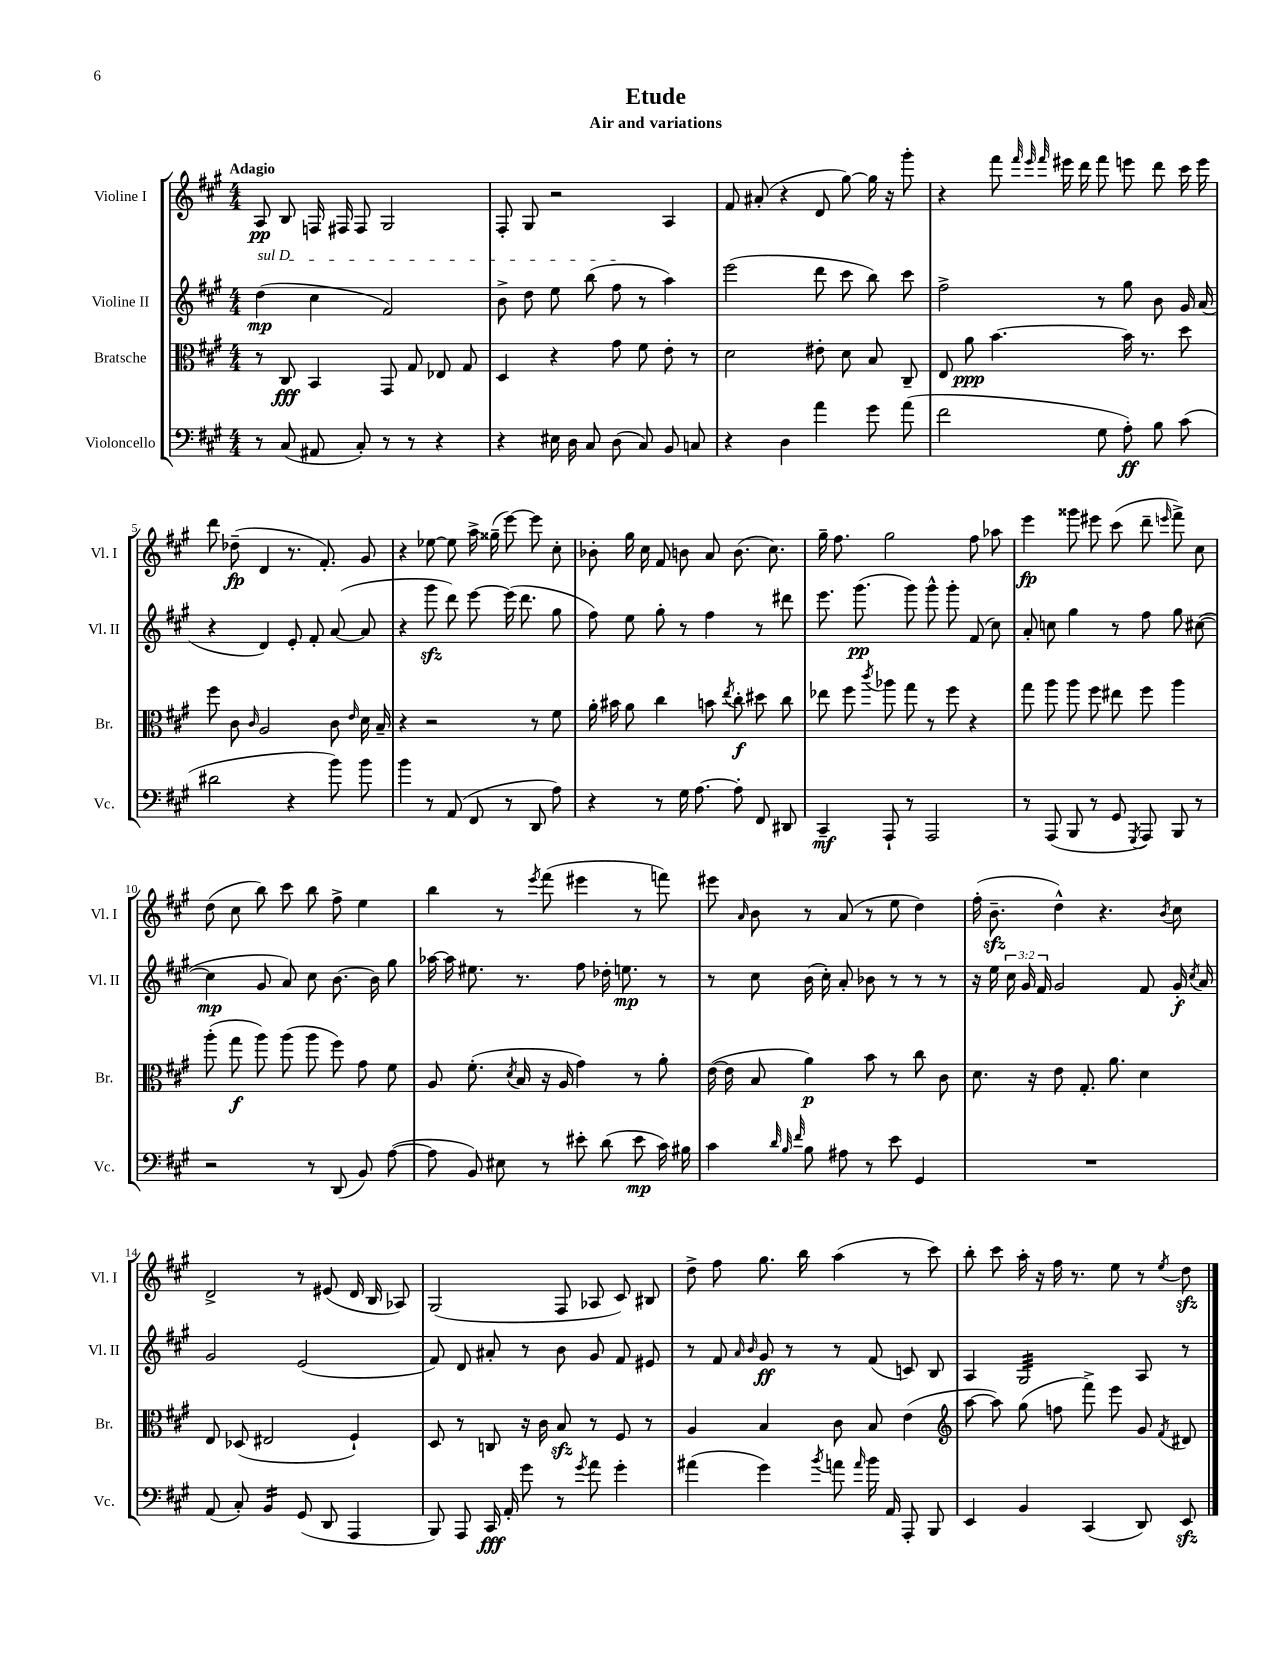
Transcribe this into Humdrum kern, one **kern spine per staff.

**kern	**dynam	**kern	**dynam	**kern	**dynam	**kern	**dynam
*part4	*part4	*part3	*part3	*part2	*part2	*part1	*part1
*staff4	*staff4	*staff3	*staff3	*staff2	*staff2	*staff1	*staff1
*I"Violoncello	*	*I"Bratsche	*	*I"Violine II	*	*I"Violine I	*
*I'Vc.	*	*I'Br.	*	*I'Vl. II	*	*I'Vl. I	*
*clefF4	*	*clefC3	*	*clefG2	*	*clefG2	*
*k[f#c#g#]	*	*k[f#c#g#]	*	*k[f#c#g#]	*	*k[f#c#g#]	*
*M4/4	*	*M4/4	*	*M4/4	*	*M4/4	*
=1	=1	=1	=1	=1	=1	=1	=1
!	!	!	!	!	!	!LO:TX:a:B:t=Adagio	!
!	!	!	!	!LO:TX:a:i:t=sul D	!	!	!
8r	.	8r	.	(4dd\	mp	8A/	pp
(8C#/	.	8C#/	fff	.	.	8B/	.
8AA#X/	.	4BB/	.	4cc#\	.	16Fn/	.
.	.	.	.	.	.	16F#X/	.
8C#'/)	.	.	.	.	.	8F#/	.
8r	.	8GG#/	.	2f#/)	.	2G#/	.
8r	.	8G#/	.	.	.	.	.
4r	.	8E-X/	.	.	.	.	.
.	.	8G#/	.	.	.	.	.
=2	=2	=2	=2	=2	=2	=2	=2
4r	.	4D/	.	8b^\	.	8F#'/	.
.	.	.	.	8dd\	.	8G#/	.
16E#X\	.	4r	.	8ee\	.	2r	.
16D\	.	.	.	.	.	.	.
8C#/	.	.	.	(8bb\	.	.	.
(8D\	.	8g#\	.	8ff#\	.	.	.
8C#/)	.	8f#\	.	8r	.	.	.
8BB/	.	8e'\	.	4aa\)	.	4A/	.
8Cn/	.	8r	.	.	.	.	.
=3	=3	=3	=3	=3	=3	=3	=3
4r	.	2d\	.	(2eee\	.	8f#/	.
.	.	.	.	.	.	(8a#X'/	.
4D\	.	.	.	.	.	4r	.
4a\	.	8e#X'\	.	8ddd\	.	8d/	.
.	.	8d\	.	8ccc#\	.	[8gg#\)	.
8g#\	.	8B/	.	8bb\)	.	16gg#\]	.
.	.	.	.	.	.	16r	.
(8a\	.	8C#~/	.	8ccc#\	.	8ggg#'\	.
=4	=4	=4	=4	=4	=4	=4	=4
2f#\	.	8E/	.	2ff#^\	.	4r	.
.	.	8a\	ppp	.	.	.	.
.	.	[4.b\	.	.	.	8fff#\	.
.	.	.	.	.	.	32qqfff#/	.
.	.	.	.	.	.	32qqeee/	.
.	.	.	.	.	.	32qqfff#/	.
.	.	.	.	.	.	16eee#X\	.
.	.	.	.	.	.	16ddd\	.
8G#\	.	.	.	8r	.	8fff#\	.
8A'\)	ff	16b\]	.	8gg#\	.	8eeen\	.
.	.	8.r	.	.	.	.	.
8B\	.	.	.	8b\	.	8ddd\	.
(8c#\	.	8dd\	.	16g#/	.	16ccc#\	.
.	.	.	.	(16a/	.	16eee\	.
!!LO:LB:g=z
=5	=5	=5	=5	=5	=5	=5	=5
2d#X\	.	8ff#\	.	4r	.	8ddd\	.
.	.	8c#\	.	.	.	(8dd-X~\	fp
.	.	16qqc#/	.	.	.	.	.
.	.	2A/	.	4d/)	.	4d/	.
4r	.	.	.	8e'/	.	8.r	.
.	.	.	.	8f#'/	.	.	.
.	.	.	.	.	.	8.f#'/)	.
8b\)	.	8c#\	.	([8a/	.	.	.
.	.	16qqe/	.	.	.	.	.
8b\	.	16d\	.	8a/]	.	8g#/	.
.	.	16B~/	.	.	.	.	.
=6	=6	=6	=6	=6	=6	=6	=6
4b\	.	4r	.	4r	.	4r	.
8r	.	2r	.	8ggg#zz\	.	[8ee-X\	.
(8AA/	.	.	.	8ddd\)	.	8ee-\]	.
8FF#/	.	.	.	[8eee\	.	16aa^\	.
.	.	.	.	.	.	(16gg##X~\	.
8r	.	.	.	(16eee\]	.	[8eee\)	.
.	.	.	.	8.ddd\	.	.	.
8DD/	.	8r	.	.	.	8eee\]	.
8A\)	.	8f#\	.	8gg#\	.	8cc#'\	.
=7	=7	=7	=7	=7	=7	=7	=7
4r	.	16a'\	.	8ff#\)	.	8b-X'\	.
.	.	16b#X\	.	.	.	.	.
.	.	8a\	.	8ee\	.	16gg#\	.
.	.	.	.	.	.	16cc#\	.
8r	.	4cc#\	.	8gg#'\	.	8f#/	.
16G#\	.	.	.	8r	.	8bn\	.
[8.A\	.	.	.	.	.	.	.
.	.	8bn\	.	4ff#\	.	8a/	.
.	.	8qee/	.	.	.	.	.
8A'\]	.	8cc#'\	f	.	.	(8.b\	.
8FF#/	.	8dd#X\	.	8r	.	.	.
.	.	.	.	.	.	8.cc#\)	.
8DD#X/	.	8cc#\	.	8ddd#X\	.	.	.
=8	=8	=8	=8	=8	=8	=8	=8
4CC#~/	mf	8ee-X\	.	8.eee\	.	16gg#~\	.
.	.	.	.	.	.	8.ff#\	.
.	.	8ff#\	.	.	.	.	.
.	.	.	.	(8.ggg#\	pp	.	.
.	.	8qccc#/	.	.	.	.	.
8AAA`/	.	8aa-X\	.	.	.	2gg#\	.
8r	.	8gg#\	.	8ggg#\)	.	.	.
2AAA/	.	8r	.	8ggg#^^\	.	.	.
.	.	8ff#\	.	8ggg#'\	.	.	.
.	.	4r	.	(8f#/	.	8ff#\	.
.	.	.	.	8cc#\)	.	8aa-X\	.
=9	=9	=9	=9	=9	=9	=9	=9
8r	.	8gg#\	.	8a'/	.	4eee\	fp
(8AAA/	.	8aa\	.	8ccn\	.	.	.
8BBB/	.	8aa\	.	4gg#\	.	8ggg##X\	.
8r	.	8ff#\	.	.	.	8eee#X\	.
8GG#/	.	8ee#X\	.	8r	.	(8ccc#\	.
8qGGG#/	.	.	.	.	.	.	.
8AAA/)	.	8ff#\	.	8ff#\	.	8ddd~\	.
.	.	.	.	.	.	16qqeeen/	.
8BBB/	.	4aa\	.	8gg#\	.	8fff#^\)	.
8r	.	.	.	([8cc#X\	.	8cc#\	.
!!LO:LB:g=z
=10	=10	=10	=10	=10	=10	=10	=10
2r	.	(8aa'\	.	4cc#\]	mp	(8dd\	.
.	.	8gg#\	f	.	.	8cc#\	.
.	.	8aa\)	.	8g#/	.	8bb\)	.
.	.	(8aa\	.	8a/)	.	8ccc#\	.
8r	.	8aa\	.	8cc#\	.	8bb\	.
(8DD/	.	8ff#\)	.	[8.b\	.	8ff#^\	.
8BB/)	.	8g#\	.	.	.	4ee\	.
.	.	.	.	16b\]	.	.	.
([8A\	.	8f#\	.	8gg#\	.	.	.
=11	=11	=11	=11	=11	=11	=11	=11
8A\]	.	8A/	.	[16aa-X\	.	4bb\	.
.	.	.	.	16aa-\]	.	.	.
8BB/)	.	(8.f#'\	.	8.ee#X\	.	.	.
8E#X\	.	.	.	.	.	8r	.
.	.	8qd/	.	.	.	.	.
.	.	16B/	.	8.r	.	.	.
.	.	.	.	.	.	8qeee/	.
8r	.	16r	.	.	.	(8fff#\	.
.	.	16A/	.	.	.	.	.
8e#X'\	.	4g#\)	.	8ff#\	.	4eee#X\	.
(8d\	.	.	.	16dd-X'\	.	.	.
.	.	.	.	8.een\	mp	.	.
8e#\	mp	8r	.	.	.	8r	.
16c#\)	.	8a'\	.	8r	.	8fffn\)	.
16B#X\	.	.	.	.	.	.	.
=12	=12	=12	=12	=12	=12	=12	=12
4c#\	.	([16e\	.	8r	.	8eee#X\	.
.	.	16e\]	.	.	.	.	.
.	.	.	.	.	.	16qqa/	.
.	.	8B/	.	8cc#\	.	8b\	.
32qqd/	.	.	.	.	.	.	.
32qqB/	.	.	.	.	.	.	.
32qqf#/	.	.	.	.	.	.	.
8B\	.	4a\)	p	(16b\	.	8r	.
.	.	.	.	16cc#'\)	.	.	.
8A#X\	.	.	.	8a'/	.	(8a/	.
8r	.	8b\	.	8b-X\	.	8r	.
8e\	.	8r	.	8r	.	8ee\	.
4GG#/	.	8cc#\	.	8r	.	4dd\)	.
.	.	8c#\	.	8r	.	.	.
=13	=13	=13	=13	=13	=13	=13	=13
1r	.	8.d\	.	16r	.	(16ff#'\	.
.	.	.	.	16ee\	.	8.bzz~\	.
.	.	.	.	24cc#\	.	.	.
.	.	.	.	24g#/	.	.	.
.	.	16r	.	.	.	.	.
.	.	.	.	24f#/	.	.	.
.	.	8e\	.	2g#/	.	4dd^^\)	.
.	.	8.G#'/	.	.	.	.	.
.	.	.	.	.	.	4.r	.
.	.	8.a\	.	.	.	.	.
.	.	4d\	.	8f#/	.	.	.
.	.	.	.	.	.	8qb/	.
.	.	.	.	16g#'/	f	8cc#\	.
.	.	.	.	8qcc#/	.	.	.
.	.	.	.	16a/	.	.	.
!!LO:LB:g=z
=14	=14	=14	=14	=14	=14	=14	=14
(8AA/	.	8E/	.	2g#/	.	2d^/	.
8C#'/)	.	(8D-X/	.	.	.	.	.
*tremolo	*	*	*	*	*	*	*
16BB/LL	.	2E#X/	.	.	.	.	.
16BB/	.	.	.	.	.	.	.
16BB/	.	.	.	.	.	.	.
16BB/JJ	.	.	.	.	.	.	.
*Xtremolo	*	*	*	*	*	*	*
(8GG#/	.	.	.	(2e/	.	8r	.
8DD/	.	.	.	.	.	(8e#X/	.
4AAA/	.	4F#`/)	.	.	.	16d/	.
.	.	.	.	.	.	16B/	.
.	.	.	.	.	.	8A-X/)	.
=15	=15	=15	=15	=15	=15	=15	=15
8BBB/)	.	8D/	.	8f#/)	.	(2G#/	.
8AAA/	.	8r	.	8d/	.	.	.
16CC#/	fff	8Cn/	.	8a#X'/	.	.	.
16AA'/	.	.	.	.	.	.	.
8g#\	.	16r	.	8r	.	.	.
.	.	16c#\	.	.	.	.	.
8r	.	8Bzz/	.	8b\	.	8F#/	.
8qg#/	.	.	.	.	.	.	.
8a\	.	8r	.	8g#/	.	8A-X/	.
4g#'\	.	8F#/	.	8f#/	.	8c#/)	.
.	.	8r	.	8e#X/	.	8B#X/	.
=16	=16	=16	=16	=16	=16	=16	=16
(4a#X\	.	4A/	.	8r	.	8dd^\	.
.	.	.	.	8f#/	.	8ff#\	.
.	.	.	.	16qqa/	.	.	.
.	.	.	.	16qqb/	.	.	.
4g#\)	.	4B/	.	8g#/	ff	8.gg#\	.
.	.	.	.	8r	.	.	.
.	.	.	.	.	.	16bb\	.
8qb/	.	.	.	.	.	.	.
8an\	.	8c#\	.	8r	.	(4aa\	.
16qqa/	.	.	.	.	.	.	.
16b\	.	8B/	.	(8f#/	.	.	.
16AA/	.	.	.	.	.	.	.
8AAA'/	.	(4e\	.	8cn/)	.	8r	.
8BBB/	.	.	.	8B/	.	8ccc#\)	.
=17	=17	=17	=17	=17	=17	=17	=17
*	*	*clefG2	*	*	*	*	*
4EE/	.	[8aa\	.	4A/	.	8bb'\	.
.	.	8aa\])	.	.	.	8ccc#\	.
*	*	*	*	*tremolo	*	*	*
4BB/	.	(8gg#\	.	32G#/LLL	.	16aa'\	.
.	.	.	.	32G#/	.	.	.
.	.	.	.	32G#/	.	16r	.
.	.	.	.	32G#/	.	.	.
.	.	8ffn\	.	32G#/	.	16ff#\	.
.	.	.	.	32G#/	.	.	.
.	.	.	.	32G#/	.	8.r	.
.	.	.	.	32G#/	.	.	.
(4CC#/	.	8fff#^\)	.	32G#/	.	.	.
.	.	.	.	32G#/	.	.	.
.	.	.	.	32G#/	.	.	.
.	.	.	.	32G#/	.	.	.
.	.	8eee\	.	32G#/	.	8ee\	.
.	.	.	.	32G#/	.	.	.
.	.	.	.	32G#/	.	.	.
.	.	.	.	32G#/JJJ	.	.	.
*	*	*	*	*Xtremolo	*	*	*
8DD/)	.	8g#/	.	8A/	.	8r	.
.	.	8qf#/	.	.	.	8qee/	.
8EEzz/	.	8d#X/	.	8r	.	8ddzz\	.
==	==	==	==	==	==	==	==
*-	*-	*-	*-	*-	*-	*-	*-
